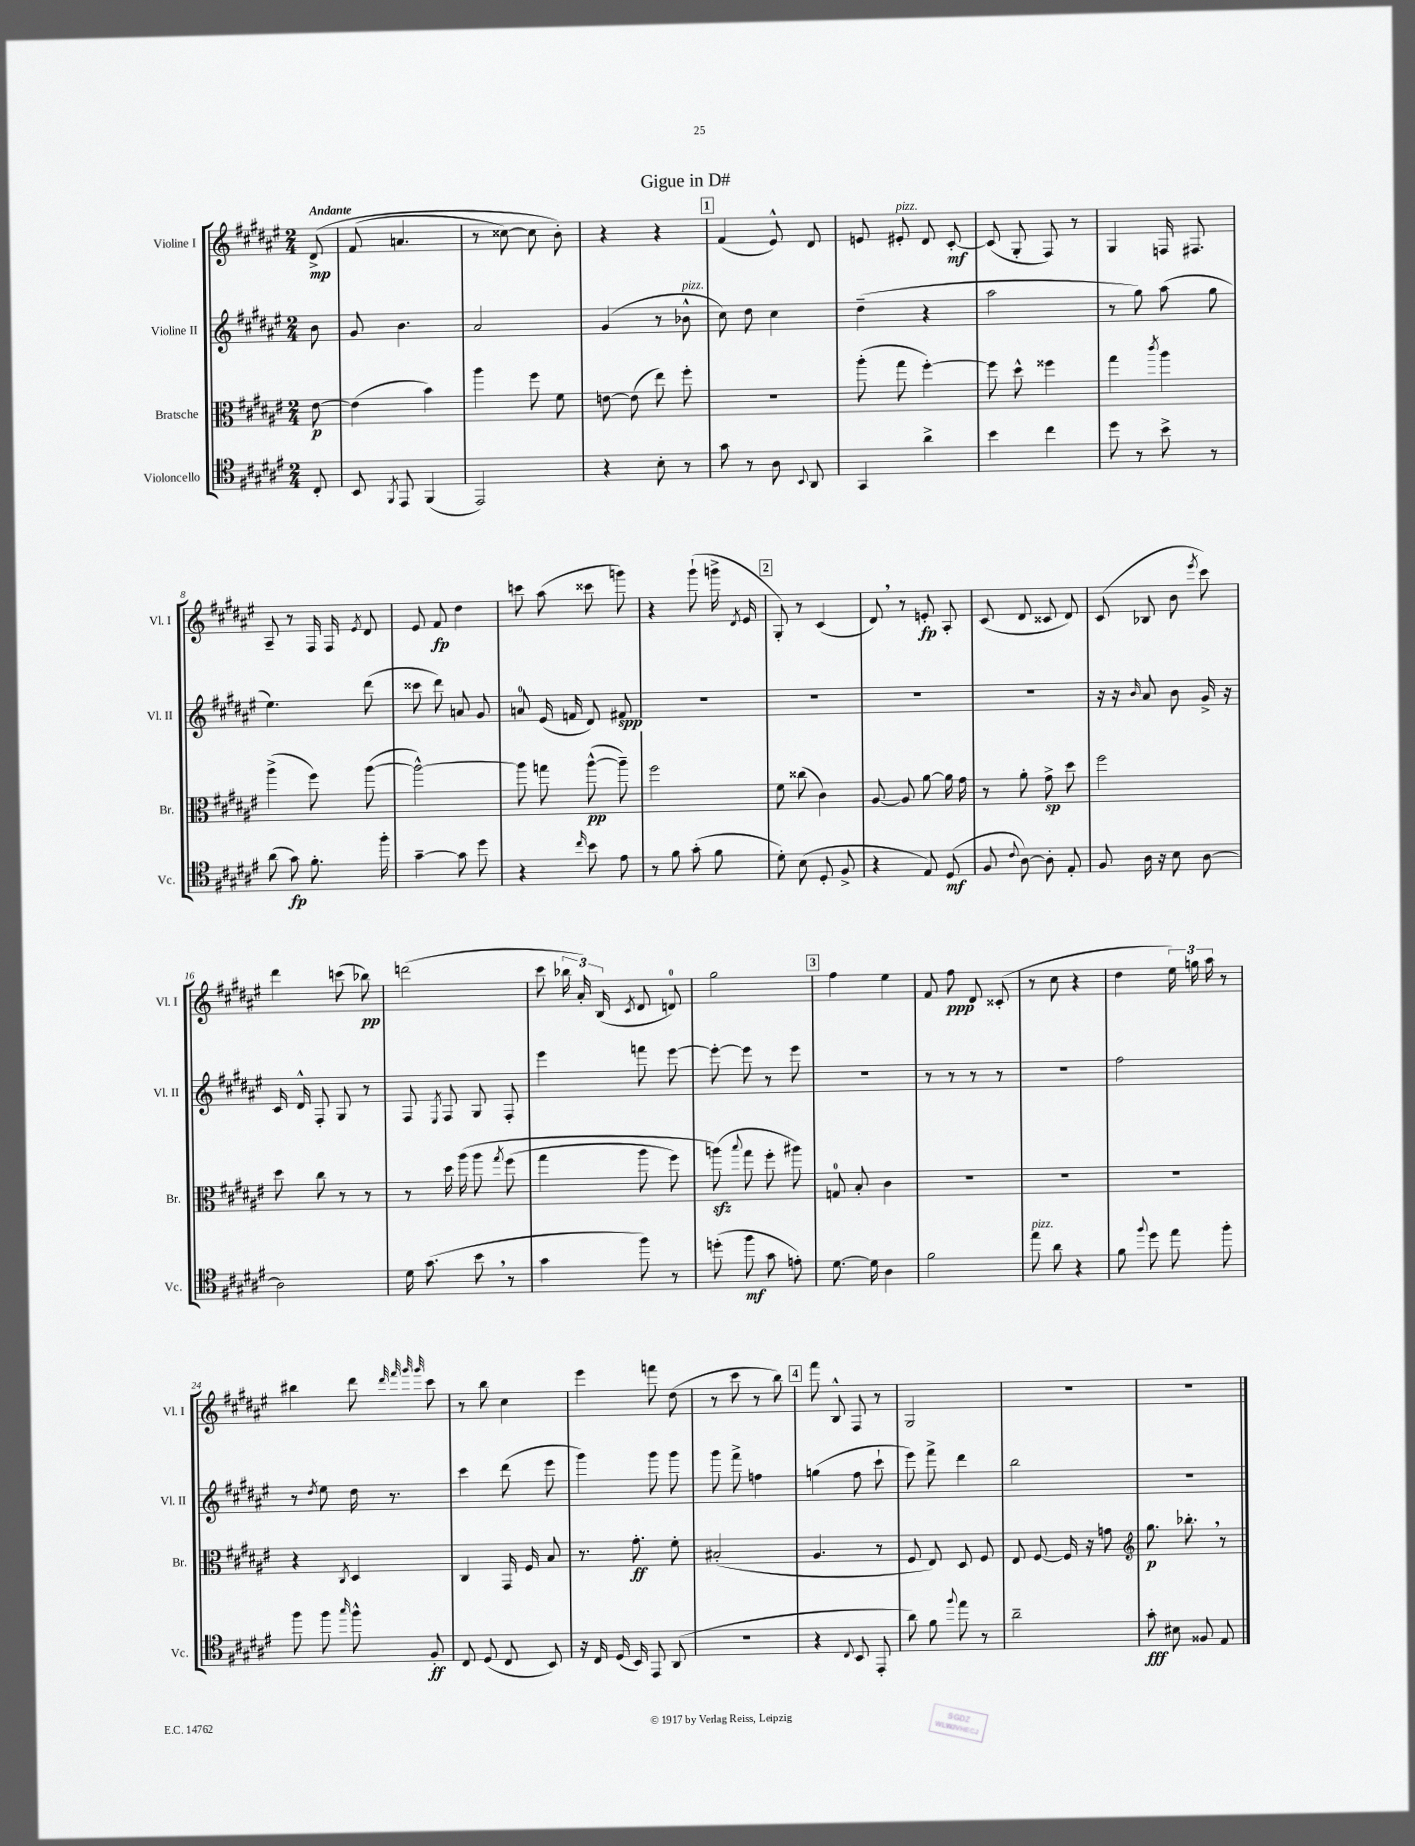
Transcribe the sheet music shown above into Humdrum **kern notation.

**kern	**kern	**kern	**kern
*staff4	*staff3	*staff2	*staff1
*clefC4	*clefC3	*clefG2	*clefG2
*k[f#c#g#d#a#e#]	*k[f#c#g#d#a#e#]	*k[f#c#g#d#a#e#]	*k[f#c#g#d#a#e#]
*M2/4	*M2/4	*M2/4	*M2/4
8C#'/	[8e#\	8b\	&(8d#^/
=	=	=	=
8BB/	(4e#\]	8g#/	(8f#/
8qFF#/	.	.	.
8EE#/	.	4.b\	4.a/
(4FF#/	4b\)	.	.
=	=	=	=
2EE#/)	4aa#\	2a#/	8r
.	.	.	[8cc##\)
.	8ff#\	.	8cc##\]
.	8f#\	.	8b'\&)
=	=	=	=
4r	[8e\	(4g#/	4r
.	(8e\]	.	.
8B'\	8ee#\)	8r	4r
8r	8ff#'\	8b-^^\	.
=	=	=	=
8g#\	2r	8cc#\)	(4f#/
8r	.	8dd#\	.
8A#\	.	4cc#\	8e#^^/)
8qqBB/	.	.	.
8AA#/	.	.	8d#/
=	=	=	=
4GG#/	(8aa#'\	(4dd#~\	8e/
.	8gg#\	.	8e#'/
4a#^\	[4ff#'\)	4r	8d#/
.	.	.	[8c#'/
=	=	=	=
4b\	8ff#\]	2aa#\	(8c#/]
.	8dd#^^\	.	8G#'/
4cc#\	4ff##\	.	8F#/)
.	.	.	8r
=	=	=	=
8dd#\	4gg#\	8r	4G#/
8r	.	8gg#\)	.
.	8qccc#/	.	.
8b^\	4aa#\	(8aa#\	16F/
.	.	.	8.F#/
8r	.	8gg#\	.
=	=	=	=
(8a#\	(4aa#^\	4.ee#\)	8A#~/
8g#\)	.	.	8r
8.f#'\	8ff#\)	.	16F#/
.	.	.	16F#/
.	.	.	8qe#/
.	([8aa#\	(8ddd#\	8d#/
16ff#'\	.	.	.
=	=	=	=
[4g#~\	2aa#^^\_)	8ccc##\	8e#/
.	.	8ddd#\)	8f#/
8g#\]	.	8a/	4dd#\
8dd#\	.	8g#/	.
=	=	=	=
4r	8aa#\]	8a/	8ccc\
.	8gg\	(16e#/	(8aa#\
.	.	16f/	.
16qqcc#/	.	.	.
8b\	([8aa#^^\	8d#/)	8ccc##\
8e#\	8aa#~\])	8f#/	8ggg\)
=	=	=	=
8r	2ff#\	2r	4r
8f#\	.	.	.
(8g#'\	.	.	(8ggg#`\
8f#\	.	.	16ggg^\
.	.	.	8qd#/
.	.	.	16e#/
=	=	=	=
8d#'\)	8f#\	2r	8G#'/)
(8B\	(8cc##\	.	8r
8D#'/	4c#\)	.	(4c#/
8F#^/	.	.	.
=	=	=	=
4r	[8A#/	2r	8d#/)
.	8A#/]	.	8r
8E#/)	[8a#\	.	8e'/
(8D#/	16a#\]	.	8A#'/
.	16g#\	.	.
=	=	=	=
8F#/	8r	2r	(8c#/
8qqc#/	.	.	.
[8A#\)	8a#'\	.	8d#/
8A#'\]	8g#^\	.	8c##/
8E#'/	8dd#\	.	8d#/)
=	=	=	=
8F#/	2ff#\	16r	(8c#/
.	.	16r	.
.	.	16qqb/	.
16A#\	.	8a#/	8B-/
16r	.	.	.
8B\	.	8b\	8b\
.	.	.	8qeee#/
[8A#\	.	16g#^/	8ccc#\)
.	.	16r	.
=	=	=	=
2A#\]	8dd#\	16c#/	4ddd#\
.	.	16d#^^/	.
.	8cc#\	8F#'/	.
.	8r	8G#/	(8ccc\
.	8r	8r	8bb-\)
=	=	=	=
16d#\	8r	8F#/	(2ddd\
(8.g#\	.	.	.
.	.	8qE#/	.
.	16dd#\	8F#/	.
.	&(16aa#\	.	.
8b\	8aa#\	8G#/	.
.	8qgg#/	.	.
8r	(8ff#\	8F#'/	.
=	=	=	=
4g#\	4gg#\	4eee#\	8ccc#\
.	.	.	24bb-\
.	.	.	24a#'/)
.	.	.	(24B/
.	.	.	8qc#/
8ff#\)	8aa#\	8fff\	8d#/
8r	8ff#\)	[8eee#\	8d/)
=	=	=	=
(8dd'\	(8aa\&)	8eee#'\_	2gg#\
.	8qqbb/	.	.
8ff#\	8gg#\	8eee#\]	.
8g#\	8ff#'\	8r	.
8e'\)	8aa#\)	8eee#\	.
=	=	=	=
[8.d#\	8G/	2r	4ff#\
.	8B'/	.	.
16d#\]	.	.	.
4A#\	4c#\	.	4ee#\
=	=	=	=
2f#\	2r	8r	8f#/
.	.	8r	8ff#\
.	.	8r	8d#/
.	.	8r	(8c##'/
=	=	=	=
8ee#\	2r	2r	8r
8a#\	.	.	8cc#\
4r	.	.	4r
=	=	=	=
8f#\	2r	2ff#\	4dd#\
8qqff#/	.	.	.
8dd#\	.	.	.
8ee#\	.	.	24ee#\)
.	.	.	24gg\
.	.	.	24aa#\
8ff#'\	.	.	8r
=	=	=	=
8ff#\	4r	8r	4bb#\
.	.	8qdd#/	.
8ff#\	.	8ee#\	.
16qqgg#/	8qC#/	.	.
8ff#^^\	4D#/	16dd#\	8ddd#\
.	.	8.r	.
.	.	.	32qqddd#/
.	.	.	32qqfff#/
.	.	.	32qqggg#/
.	.	.	32qqggg#/
8F#'/	.	.	8ccc#\
=	=	=	=
8C#/	4C#/	4ccc#\	8r
(8D#/	.	.	8bb\
8C#/	16GG#/	(8ddd#\	4cc#\
.	16F#/	.	.
8BB/)	8B/	8eee#\	.
=	=	=	=
16r	8.r	4ggg#\)	4eee#\
16C#/	.	.	.
(16D#/	.	.	.
16BB/)	8.g#'\	.	.
8EE#/	.	8ggg#\	8fff\
(8AA#/	8f#'\	8ggg#\	(8dd#\
=	=	=	=
2r	(2B#'/	8ggg#\	8r
.	.	8fff#^\	8ccc#\
.	.	4ff\	8r
.	.	.	8bb\)
=	=	=	=
4r	4.A#/	(4gg\	8fff#\
.	.	.	8B^^/
8qqC#/	.	.	.
8BB/	.	8ff#\	8F#/
8EE#'/	8r	8ccc#`\	8r
=	=	=	=
8a#\)	8F#/	8eee#\)	2G#/
8f#\	8E#/)	8fff#^\	.
8qqff#/	.	.	.
8ee#\	8D#/	4ddd#\	.
8r	8F#/	.	.
=	=	=	=
2a#~\	8E#/	2bb\	2r
.	[8F#/	.	.
.	16F#/]	.	.
.	16r	.	.
.	8g\	.	.
=	=	=	=
*	*clefG2	*	*
8g#'\	8.gg#\	2r	2r
8B#\	.	.	.
.	8.bb-'\	.	.
8F##/	.	.	.
8E#/	8r	.	.
==	==	==	==
*-	*-	*-	*-
